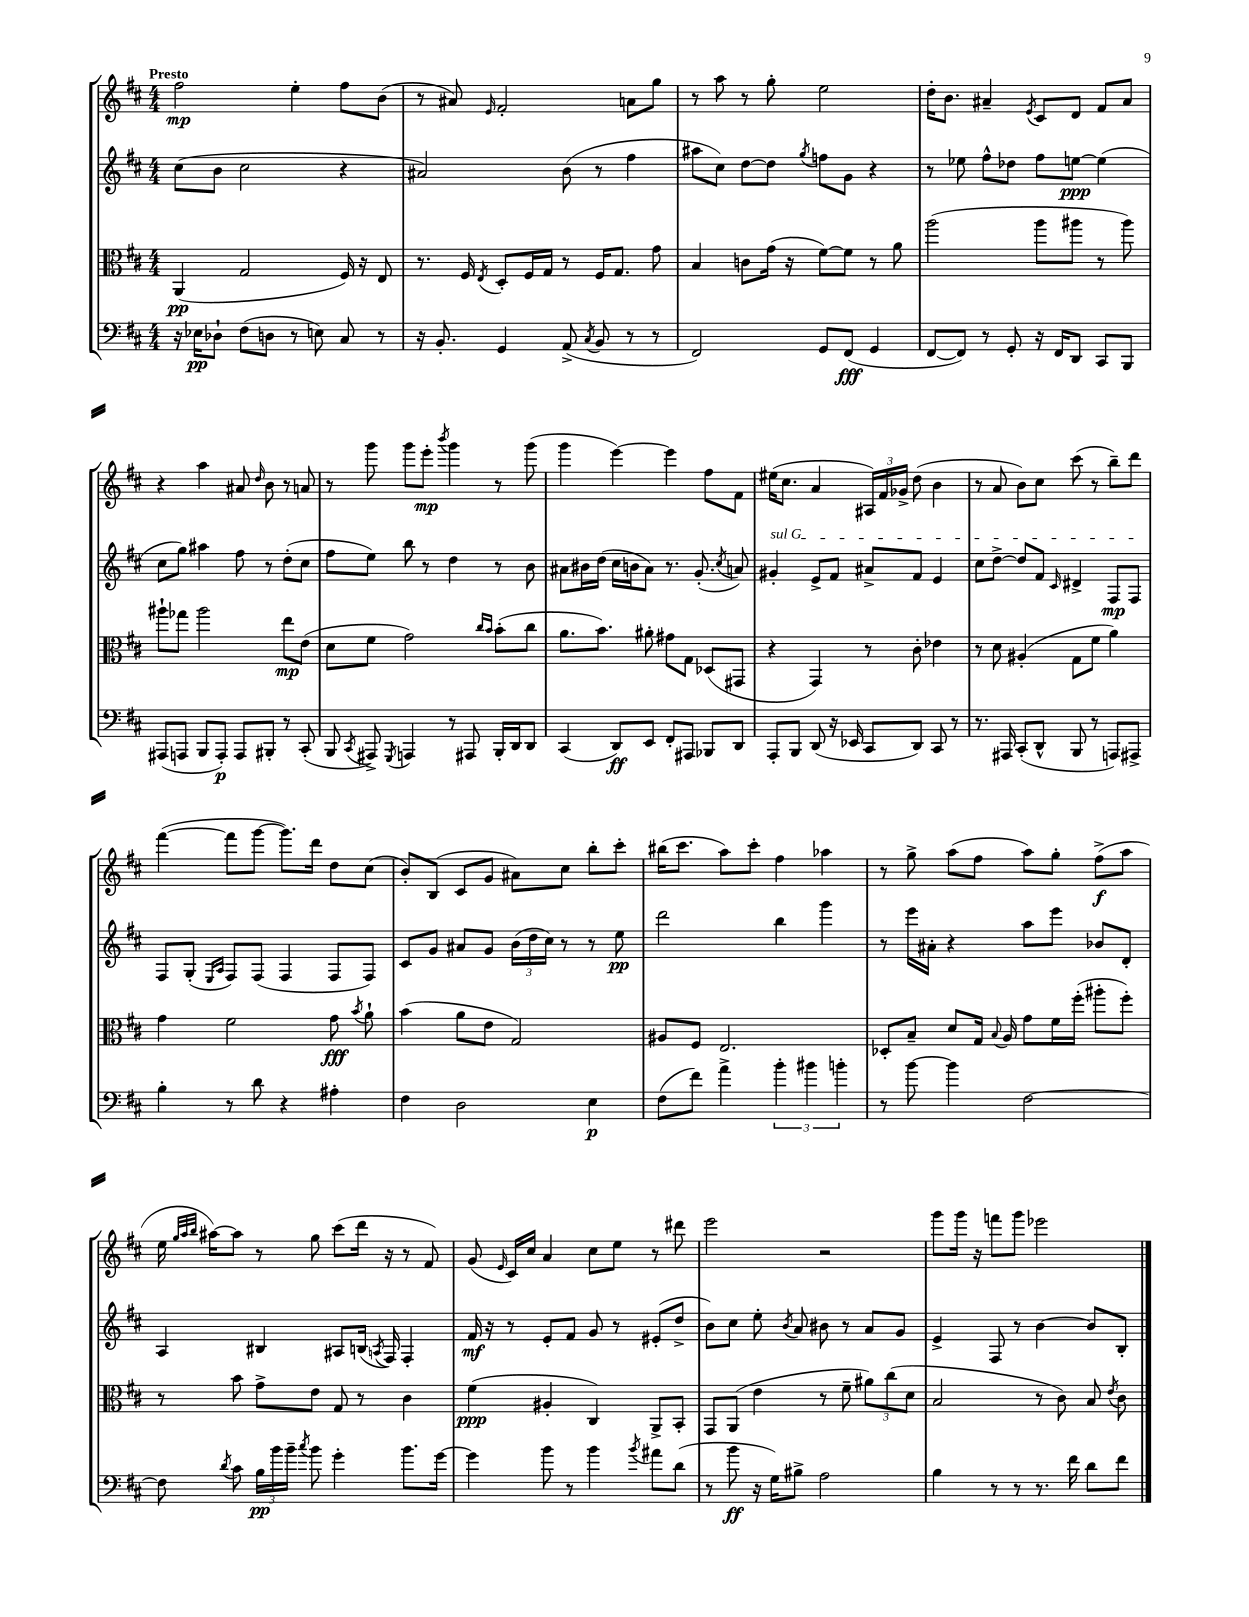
<<
\new StaffGroup <<
\new Staff = "s0" {
    \clef treble \key d \major \numericTimeSignature \time 4/4 \tempo "Presto"
    \autoBeamOff fis''2\mp e''4-. fis''8[ b'8]( |
    r8 ais'8) \grace { e'16 } fis'2-. a'8[ g''8] |
    r8 a''8 r8 g''8-. e''2 |
    d''16[-. b'8.] ais'4-- \acciaccatura { e'8 } cis'8[ d'8] fis'8[ ais'8] |
    r4 a''4 ais'8 \grace { d''16 } b'8 r8 a'8 |
    r8 g'''8 g'''8[ e'''8]-.\mp \acciaccatura { b'''8 } g'''4 r8 g'''8( |
    g'''4 e'''4~) e'''4 fis''8[ fis'8] |
    eis''16[( cis''8.] a'4 \tuplet 3/2 { ais16[) fis'16 ges'16]-> } d''8( b'4 |
    r8 a'8 b'8[) cis''8] cis'''8( r8 b''8[--) d'''8] |
    fis'''4~( fis'''8[ g'''8]~ g'''8.[) d'''16] d''8[ cis''8]( |
    b'8[-.) b8]( cis'8[ g'8] ais'8[) cis''8] b''8[-. cis'''8]-. |
    bis''16[( cis'''8.] a''8[) cis'''8]-. fis''4 aes''4 |
    r8 g''8-> a''8[( fis''8] a''8[) g''8]-. fis''8[->\f( a''8] |
    e''16 \grace { g''32[ a''32 b''32] } ais''16[~) ais''8] r8 g''8 cis'''8[( d'''16] r16 r8 fis'8) |
    g'8( \grace { e'16 } cis'16[) cis''16] a'4 cis''8[ e''8] r8 dis'''8 |
    e'''2 r2 |
    g'''8[ g'''16] r16 f'''8[ g'''8] ees'''2 \bar "|." |
}
\new Staff = "s1" {
    \clef treble \key d \major \numericTimeSignature \time 4/4
    \autoBeamOff cis''8[( b'8] cis''2 r4 |
    ais'2) b'8( r8 fis''4 |
    ais''8[ cis''8]) d''8[~ d''8] \acciaccatura { g''8 } f''8[ g'8] r4 |
    r8 ees''8 fis''8[-^ des''8] fis''8[ e''8]~\ppp e''4( |
    cis''8[ g''8]) ais''4 fis''8 r8 d''8[-.( cis''8] |
    fis''8[ e''8]) b''8 r8 d''4 r8 b'8 |
    ais'8[ bis'16 d''16]( cis''16[ b'16 ais'8]) r8. g'8.-.( \acciaccatura { cis''8 } a'8) |
    \once \override TextSpanner.bound-details.left.text = \markup { \italic "sul G" } gis'4-.\startTextSpan e'8[-> fis'8] ais'8[-> fis'8] e'4 |
    cis''8[ d''8]~-> d''8[ fis'8] \grace { cis'16 } dis'4-> fis8[\mp fis8]\stopTextSpan |
    fis8[ g8]-.( \grace { e16[ a16] } fis8[) fis8]( fis4 fis8[ fis8]) |
    cis'8[ g'8] ais'8[ g'8] \tuplet 3/2 { b'16[( d''16 cis''16]) } r8 r8 e''8\pp |
    d'''2 b''4 g'''4 |
    r8 e'''16[ ais'16]-. r4 a''8[ e'''8] bes'8[ d'8]-. |
    a4 bis4 ais8[ b16]( \acciaccatura { a8 } fis16) fis4-. |
    fis'16\mf r16 r8 e'8[-. fis'8] g'8 r8 eis'8[-.( d''8]-> |
    b'8[) cis''8] e''8-. \acciaccatura { b'8 } a'8 bis'8 r8 a'8[ g'8] |
    e'4-> fis8 r8 b'4~ b'8[ b8]-. \bar "|." |
}
\new Staff = "s2" {
    \clef alto \key d \major \numericTimeSignature \time 4/4
    \autoBeamOff a,4\pp( g2 fis16) r16 e8 |
    r8. fis16 \acciaccatura { e8 } d8[-. fis16 g16] r8 fis16[ g8.] g'8 |
    b4 c'8[ g'16]( r16 fis'8[~) fis'8] r8 a'8 |
    a''2( a''8[ ais''8] r8 ais''8) |
    ais''8[-! ges''8] ais''2 e''8[\mp e'8]( |
    d'8[ fis'8] g'2) \grace { cis''16[ b'16] } b'8[-.( cis''8] |
    a'8.[ b'8.]) ais'8-. gis'8[ g8] des8[( gis,8] |
    r4 g,4) r8 cis'8-. ees'4 |
    r8 d'8 ais4-.( g8[ fis'8] a'4) |
    g'4 fis'2 g'8\fff \acciaccatura { b'8 } a'8-! |
    b'4( a'8[ e'8] g2) |
    ais8[ fis8] e2. |
    des8[-. b8]-- d'8[ g16] \appoggiatura { b8 } a16 g'8[ fis'16 fis''16]-.( ais''8[-. fis''8]-.) |
    r8 b'8 g'8[-> e'8] g8 r8 cis'4 |
    fis'4\ppp( ais4-. cis4) a,8[-> b,8]-. |
    g,8[ a,8]( e'4 r8 fis'8-- \tuplet 3/2 { ais'8[) cis''8( d'8] } |
    b2 r8 cis'8) b8 \acciaccatura { e'8 } cis'8 \bar "|." |
}
\new Staff = "s3" {
    \clef bass \key d \major \numericTimeSignature \time 4/4
    \autoBeamOff r16 ees16[\pp des8]-! fis8[( d8] r8 e8) cis8 r8 |
    r16 b,8.-. g,4 a,8->( \acciaccatura { cis8 } b,8 r8 r8 |
    fis,2) g,8[ fis,8]\fff( g,4 |
    fis,8[~ fis,8]) r8 g,8-. r16 fis,16[ d,8] cis,8[ b,,8] |
    ais,,8[( a,,8] b,,8[ a,,8]-.\p) a,,8[ bis,,8]-. r8 cis,8-.( |
    b,,8 \acciaccatura { cis,8 } ais,,8->) \acciaccatura { g,,8 } a,,4 r8 ais,,8 b,,16[-. d,16 d,8] |
    cis,4( d,8[\ff) e,8] fis,8[-. ais,,8] bes,,8[ d,8] |
    a,,8[-. b,,8] d,8( r16 ees,16 cis,8[ d,8]) cis,8 r8 |
    r8. ais,,16 cis,8[-.( d,8]-^ b,,8 r8 a,,8[) ais,,8]-> |
    b4-. r8 d'8 r4 ais4-. |
    fis4 d2 e4\p |
    fis8[( fis'8]) a'4-> \tuplet 3/2 { b'4-. bis'4 b'4-. } |
    r8 b'8~ b'4 fis2~ |
    fis8 \acciaccatura { d'8 } cis'8 \tuplet 3/2 { b16[\pp b'16 b'16]-- } \acciaccatura { cis''8 } b'8 g'4-. b'8.[ g'16]~ |
    g'4 b'8 r8 b'4 \acciaccatura { b'8 } ais'8[ d'8]( |
    r8 b'8\ff r16 g16[) bis8]-> a2 |
    b4 r8 r8 r8. fis'16 d'8[ fis'8] \bar "|." |
}
>>
>>
\layout { \context { \Score \remove "Bar_number_engraver" } }
